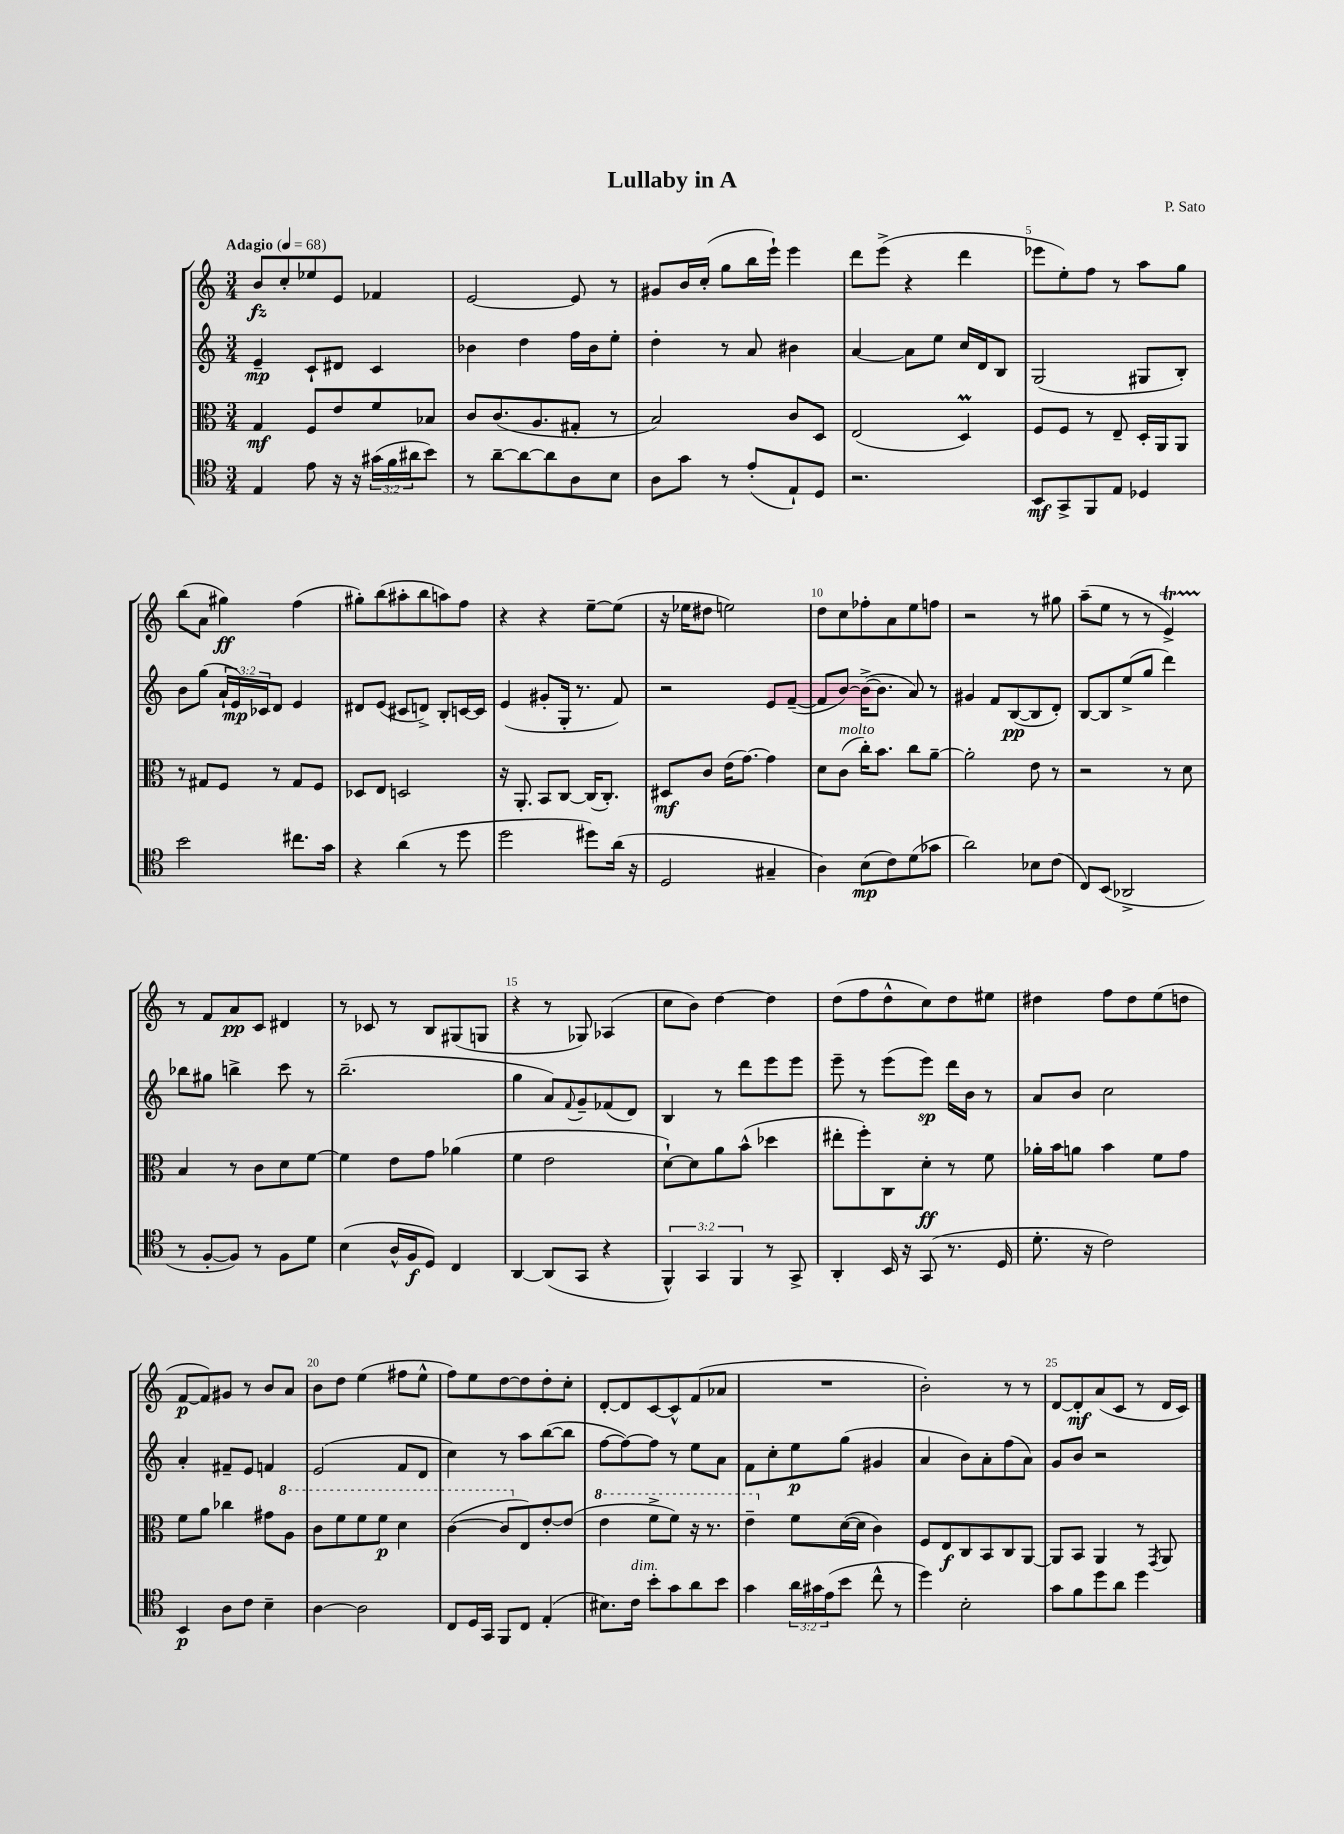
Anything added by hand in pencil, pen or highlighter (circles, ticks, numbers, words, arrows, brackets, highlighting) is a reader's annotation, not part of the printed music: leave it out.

**kern	**kern	**kern	**kern
*staff4	*staff3	*staff2	*staff1
*clefC4	*clefC3	*clefG2	*clefG2
*k[]	*k[]	*k[]	*k[]
*M3/4	*M3/4	*M3/4	*M3/4
*MM68	*MM68	*MM68	*MM68
4E/	4G/	4e~/	8b/L
.	.	.	8cc'/
8e\	8F/L	8c`/L	8ee-/
16r	8e/	8d#/J	8e/J
16r	.	.	.
(24g#\LL	8f/	4c/	4f-/
24f\	.	.	.
24a#\J	.	.	.
8b\J)	8B-/J	.	.
=	=	=	=
8r	8c/L	4b-\	[2e/
[8a~\L	(8.c/	.	.
8a\_	.	4dd\	.
.	8.A/	.	.
8a\]	.	.	.
8A\	8G#'/J	16ff\LL	8e/]
.	.	16b-\J	.
8B\J	8r	8ee'\J	8r
=	=	=	=
8A\L	2B/)	4dd'\	8g#/L
8g\J	.	.	16b/L
.	.	.	(16cc'/JJ
8r	.	8r	8gg\L
(8e'/L	.	8a/	16bb\L
.	.	.	16eee`\JJ)
8E`/)	8c/L	4b#\	4eee\
8D/J	8D/J	.	.
=	=	=	=
2.r	(2E/	[4a/	8ddd\L
.	.	.	(8eee^\J
.	.	8a\]L	4r
.	.	8ee\J	.
.	4D/)	16cc/LL	4ddd\
.	.	16d/J	.
.	.	8B/J	.
=	=	=	=
8BB/L	8F/L	(2G/	8eee-\L
8GG^/	8F/J	.	8ee'\)
8FF/	8r	.	8ff\J
8E/J	8E~/	.	8r
4D-/	16D'/LL	8G#/L	8aa\L
.	16AA/J	.	.
.	8AA/J	8B'/J)	8gg\J
=	=	=	=
2b\	8r	8b\L	(8bb\L
.	8G#/L	(8gg\J	8a\J
.	8F/J	24a`/LL	4gg#\)
.	.	24e/)	.
.	.	24c-/J	.
.	8r	8d/J	.
8.cc#\L	8G#/L	4e/	(4ff\
.	8F/J	.	.
16g\Jk	.	.	.
=	=	=	=
4r	8D-/L	8d#/L	8gg#'\L)
.	8E/J	(8e/J	(8bb\
(4a\	2D/	8c#/L	8aa#'\
.	.	8d^/J)	8bb\
8r	.	8B'/L	8aa\)
8dd\	.	[16c/L	8ff\J
.	.	16c/]JJ	.
=	=	=	=
2dd\	16r	(4e/	4r
.	8.AA'/	.	.
.	8BB/L	8g#'/L	4r
.	[8C/J	16G'/Jk	.
.	.	8.r	.
8dd#\L)	(16C/]LK	.	[8ee~\L
.	8.C'/J)	.	.
(16a\Jk	.	8f/)	(8ee\]J
16r	.	.	.
=	=	=	=
2D/	8D#/L	2r	16r
.	.	.	16ee-\LK
.	8c/J	.	8dd#\J
.	(16e\LK	.	2ee\)
.	[8.g\J)	.	.
4G#~/	4g\]	8e/L	.
.	.	([8f~/J	.
=	=	=	=
4A\)	8d\L	8f/]L	8dd\L
.	(8c\J	[8b/J)	8cc\
(8B\L	16cc'\LK)	(16b^\_LK	8ff-'\
.	8.b\J	8.b\]J	.
8c\)	.	.	8a\
(8d\	8cc\L	8a/)	8ee\
8g-\J	[8a~\J	8r	8ff\J
=	=	=	=
2a\)	2a'\]	4g#/	2r
.	.	8f/L	.
.	.	([8B/	.
8B-\L	8e\	8B/]	8r
(8c\J	8r	8d'/J)	8gg#\
=	=	=	=
8C/L)	2r	[8B/L	(8aa~\L
(8BB/J	.	8B/]	8ee\J
2AA-^/	.	(8ee^/	8r
.	.	8gg/J	8r
.	8r	4ddd\)	4e^/)
.	8d\	.	.
=	=	=	=
8r	4B/	8bb-\L	8r
[8F'/L	.	8gg#\J	8f/L
8F/]J)	8r	4bb^\	8a/
8r	8c\L	.	8c/J
8F\L	8d\	8ccc\	4d#/
8d\J	[8f\J	8r	.
=	=	=	=
(4B\	4f\]	(2.bb~\	8r
.	.	.	8c-/
16A^^/LL	8e\L	.	8r
16F/J	.	.	.
8D/J)	8g\J	.	8B/L
4C/	(4a-\	.	(8G#/
.	.	.	8G/J
=	=	=	=
[4AA/	4f\	4gg\	4r
(8AA/]L	2e\	8a/L)	8r
.	.	8qqf/	.
8GG/J	.	8g~/	8G-/)
4r	.	(8f-/	(4A-/
.	.	8d/J)	.
=	=	=	=
6FF^^/)	[8d`\L)	4B/	8cc\L
.	8d\]	.	8b\J)
6GG/	.	.	.
.	8a\	8r	[4dd\
6FF/	.	.	.
.	(8b^^\J	8ddd\L	.
8r	4dd-\	8eee\	4dd\]
8GG^/	.	8eee\J	.
=	=	=	=
4AA'/	8ee#'\L	8eee~\	(8dd\L
.	8ff'\)	8r	8ff\
16BB/	8C\	(8eee\L	8dd^^\
16r	.	.	.
(8GG/	8d'\J	8eee\J)	8cc\)
8.r	8r	16ddd\LL	8dd\
.	.	16b\JJ	.
.	8f\	8r	8ee#\J
16D/	.	.	.
=	=	=	=
8.d'\	16a-'\LL	8a/L	4dd#\
.	16b\J	.	.
.	8a\J	8b/J	.
16r	.	.	.
2c\)	4b\	2cc\	8ff\L
.	.	.	8dd#\
.	8f\L	.	(8ee\
.	8g\J	.	8dd\J
=	=	=	=
4BB/	8f\L	4a'/	[8f/L
.	8a\J	.	8f/])
8A\L	4cc-\	8f#~/L	8g#/J
8c\J	.	8e/J	8r
4B~\	8g#\L	4f/	8b/L
.	8a\J	.	8a/J
=	=	=	=
[4A\	8cc\L	(2e/	8b\L
.	8ff\	.	8dd\J
2A\]	8ff\	.	(4ee\
.	8ff\J	.	.
.	4dd\	8f/L	8ff#\L
.	.	8d/J	8ee^^\J
=	=	=	=
8C/L	([4cc\	4cc\)	8ff\L)
16D/L	.	.	8ee\
16GG/JJ	.	.	.
8FF/L	8cc/]L	8r	[8dd\
8C/J	8E/)	8aa\L	8dd\]
(4E'/	[8e'/	([8bb\	8dd'\
.	(8e/]J	8bb\]J	8cc'\J
=	=	=	=
8.B#\L)	4ee\	[8ff\L	[8d'/L
.	.	8ff\_)	8d/]
16c\Jk	.	.	.
8b'\L	8ff^\L	8ff\]J	[8c/
8g\	8ff\J)	8r	8c^^/]
8a\	16r	8ee\L	(8f/
.	8.r	.	.
8b\J	.	8a\J	8a-/J
=	=	=	=
4g\	4ee~\	8f\L	2.r
.	.	8cc'\	.
24a\LL	8f\L	8ee\	.
24g#\	.	.	.
(24e\J	.	.	.
8b\J	([16d\L	(8gg\J	.
.	16d\]JJ	.	.
8cc^^\	4c\)	4g#/	.
8r	.	.	.
=	=	=	=
4dd\)	8F/L	4a/	2b'\)
.	8E/	.	.
2B'\	8C/	8b\L)	.
.	8BB/	8a'\	.
.	8C/	(8ff\	8r
.	[8AA/J	8a\J)	8r
=	=	=	=
8g\L	8AA/]L	8g/L	[8d/L
8f\	8BB/J	8b/J	8d'/]
8dd\	4AA/	2r	(8a/
8a\J	.	.	8c/J
4dd\	8r	.	8r
.	8qGG/	.	.
.	8AA/	.	16d/LL
.	.	.	16c/JJ)
==	==	==	==
*-	*-	*-	*-
